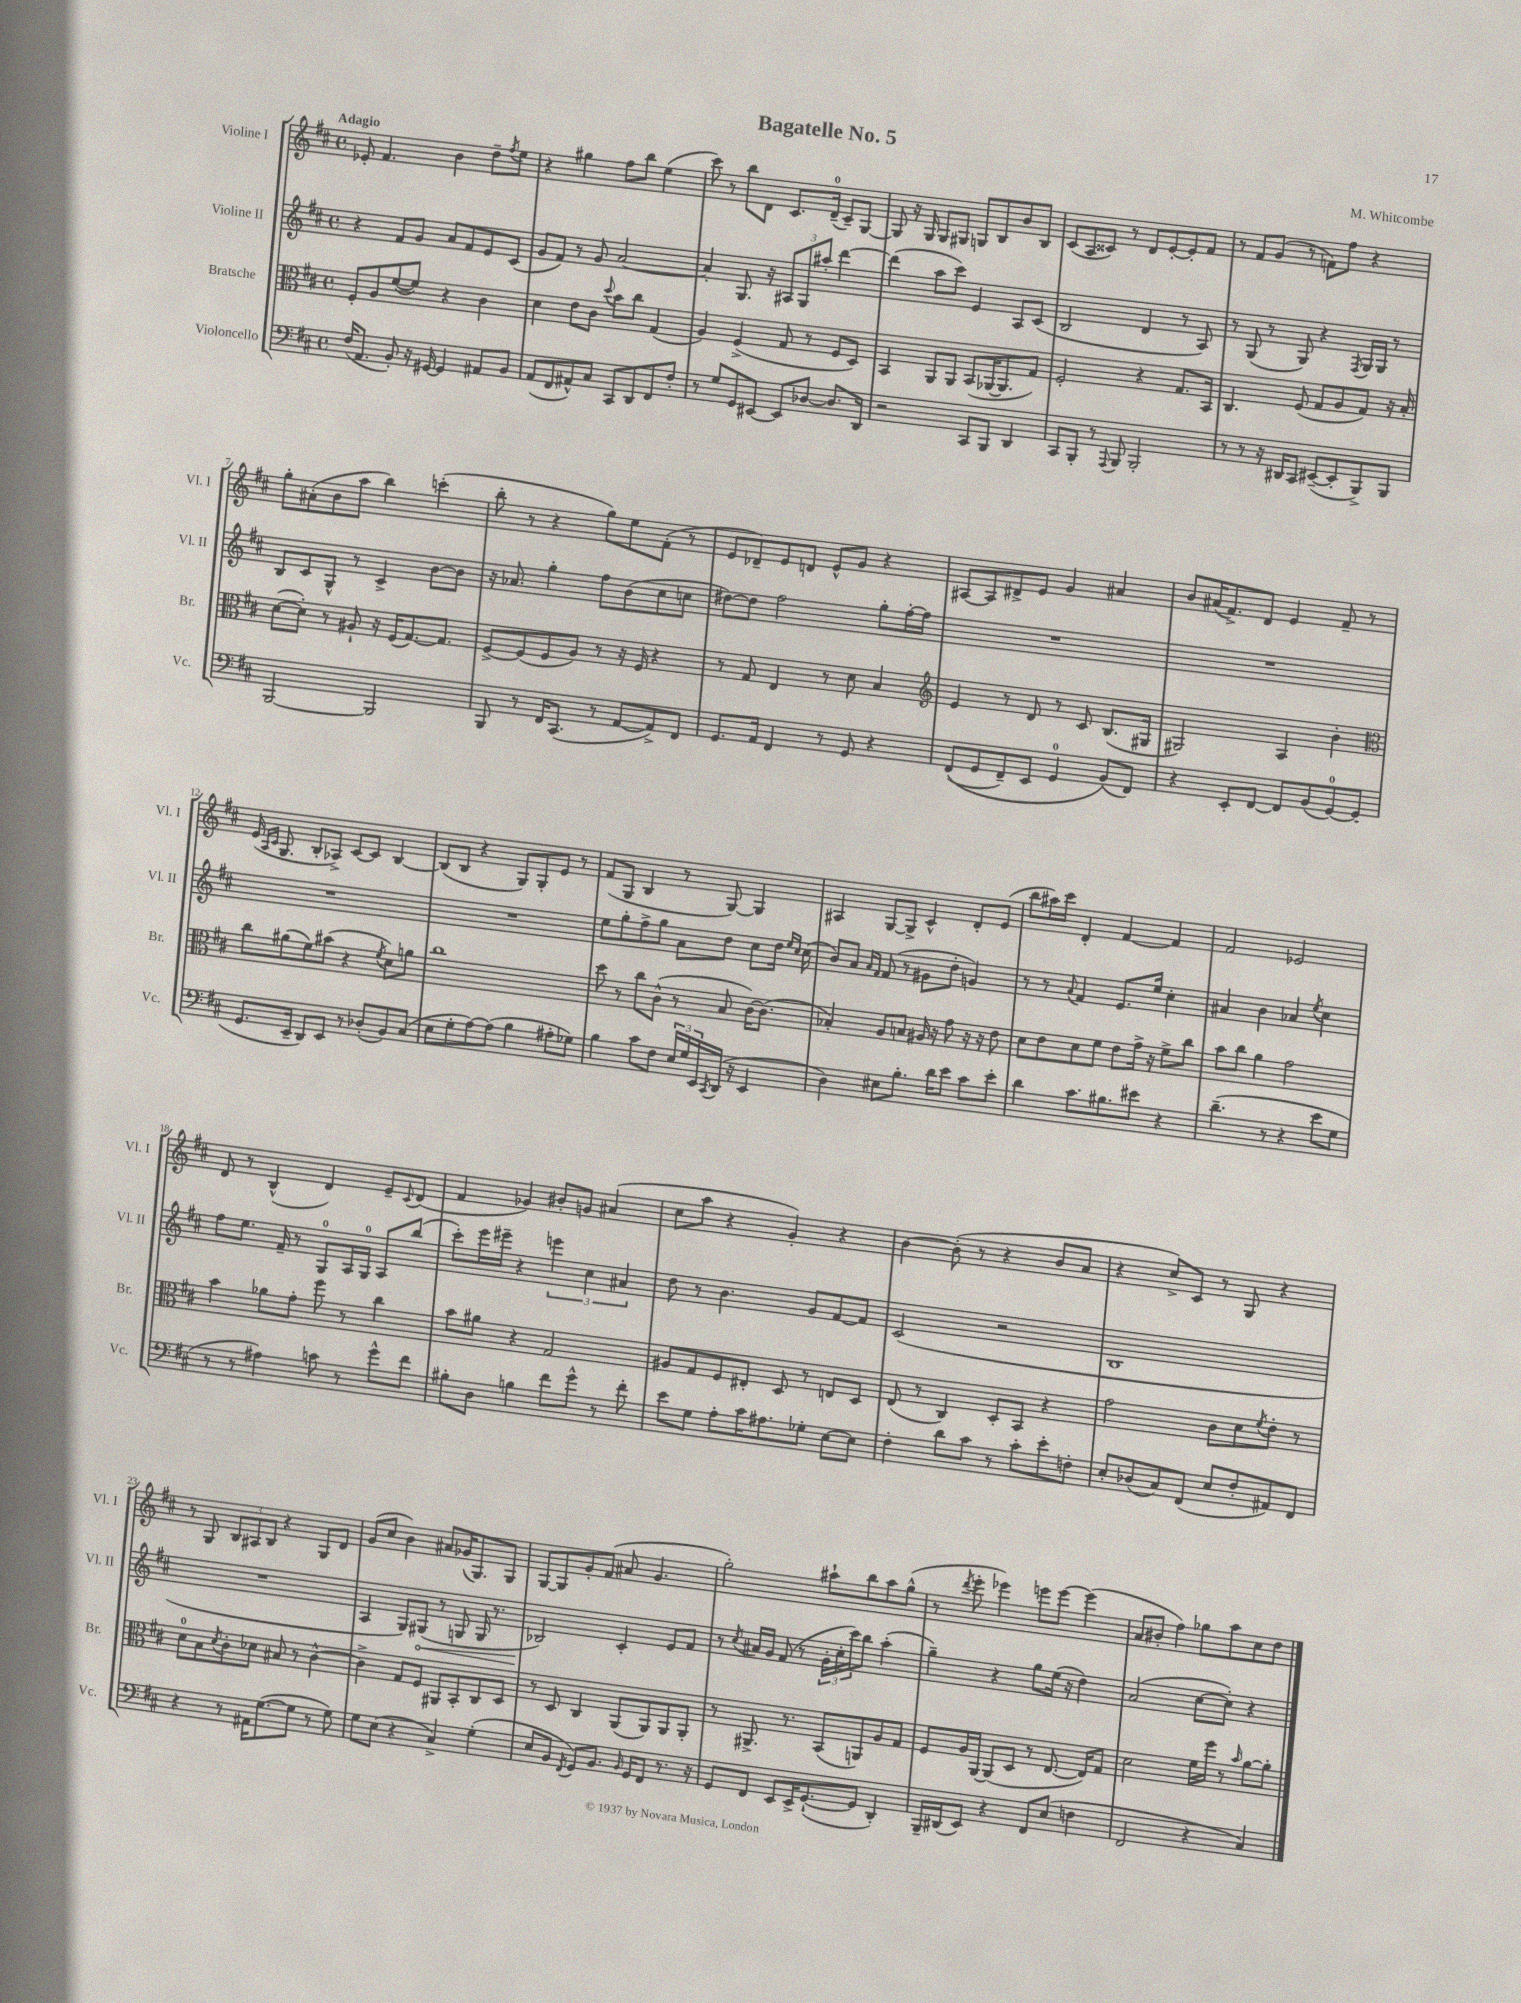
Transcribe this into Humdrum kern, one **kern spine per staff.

**kern	**kern	**kern	**kern
*staff4	*staff3	*staff2	*staff1
*clefF4	*clefC3	*clefG2	*clefG2
*k[f#c#]	*k[f#c#]	*k[f#c#]	*k[f#c#]
*M4/4	*M4/4	*M4/4	*M4/4
*met(c)	*met(c)	*met(c)	*met(c)
(16F#	8F#'	4r	8e-'
8.AA	.	.	.
.	8A	.	4.f#
8BB')	([8f#	8f#	.
16r	8f#])	8g	.
[16GG#	.	.	.
4GG#]	4r	8a	4b
.	.	8f#	.
8AA#	4c#	8e	8dd~
.	.	.	8qff#
8BB	.	(8c#	8ee
=	=	=	=
(8AA	4d	8g	4r
8FF#	.	8f#)	.
8AA#^^)	8e	8r	4gg#
8C#	8c#	8g	.
.	8qqdd	.	.
8CC#	8b	[2a	8ff#
8DD	8cc#	.	8bb
8FF#	(4G	.	(4ee
8F#'	.	.	.
=	=	=	=
8r	4A)	4a']	8ccc#)
8G	.	.	8r
8GG	(4F#^	8.G	8bb
[8EE#	.	.	8d
.	.	16r	.
8EE#]	8G	12A#	8.c#
.	.	12G	.
[8D-	8r	.	.
.	.	12aa#'	.
.	.	.	(16d~
8.D-]	8F#	[4ddd	8c#~)
.	8D)	.	[8G
16DD	.	.	.
=	=	=	=
2r	4BB	(4ddd]	8G]
.	.	.	16r
.	.	.	16G
.	8AA	8aa	8G
.	8AA	8ccc#)	8G#
8CC#	(8BB	4e	8G
8BBB	[16AA-	.	8B
.	8.AA-]	.	.
4DD	.	8A	8b
.	8G)	(8c#	8B
=	=	=	=
8CC#	2F#'	2B	(8c#
8BBB'	.	.	8A
8r	.	.	8c##)
8qqAAA	.	.	.
8BBB	.	.	8r
2BBB'	4r	4d	8d
.	.	.	[8e'
.	8.G	8r	8e']
.	.	8A)	8f#
.	16BB	.	.
=	=	=	=
8r	4.C#	8r	8r
8r	.	(8G	8f#
16r	.	8r	(8g
16DD#	.	.	.
8CC#	(8F#	8G)	8r
([8EE#~	8G	4r	8f)
8EE#']	8A	.	8ff#
.	.	8qF#	.
8BBB^)	8G)	16G	4r
.	.	16G	.
8BBB	16r	8r	.
.	16B'	.	.
=	=	=	=
[2BBB	([8d	8B	8gg'
.	8d'])	8c#	(8a#'
.	8r	8G^^	8b
.	8A#`	8r	8aa
2BBB]	16r	4c#^	4bb)
.	(16F#	.	.
.	[8.G)	.	.
.	.	[8b	(4ccc'
.	8.G]	.	.
.	.	8b]	.
=	=	=	=
8BBB	[8F#^	16r	8bb'
.	.	8.a-	.
8r	(8F#]	.	8r
16FF#	8F#	4gg'	4r
(8.CC#	.	.	.
.	8A)	.	.
8r	8r	8ff#	8gg)
[8AA	16r	(8b	8ee
.	16F#	.	.
8AA^])	4r	8cc#	(8f#'
8FF#	.	8cc	8r
=	=	=	=
8.GG	8r	[8dd#)	8e
.	8G	8dd#]	8d-~)
16AA	.	.	.
4FF#	4E	2ff#	8e
.	.	.	8d
8r	8r	.	8e^^
8GG	8d	.	8g
4r	4B	8gg'	4r
.	.	[16ff#'	.
.	.	16ff#]	.
=	=	=	=
*	*clefG2	*	*
&((8FF#	4e	1r	[8A#
8GG	.	.	8A#]
8FF#~)	8r	.	8d#^
8EE	8d	.	8e
4GG	8r	.	4g
.	8c#	.	.
(8BB&)	(8.B	.	4a#
8FF#)	.	.	.
.	16G#	.	.
=	=	=	=
4r	2G#)	1r	8b
.	.	.	(16a#
.	.	.	8.f#^)
8EE'	.	.	.
[8FF#	.	.	8d
8FF#]	4A	.	4e
(8BB	.	.	.
[8GG)	4b'	.	8f#~
(8GG]	.	.	8r
=	=	=	=
*	*clefC3	*	*
8.GG	8cc#	1r	(16e
.	.	.	16qqA
.	.	.	16qqc#
.	.	.	8.G
.	(8a#	.	.
16EE~	.	.	.
8DD)	8f#)	.	8B'
8EE	(8b#	.	8A-^)
8r	4r	.	[8c#
(8D-'	.	.	8c#]
.	8qf#	.	.
8BB)	8d)	.	[4B
(8C#	8a	.	.
=	=	=	=
8E	1cc#	1r	(8B]
8G'	.	.	8B
[8A)	.	.	4r
(8A]	.	.	.
4B	.	.	8G)
.	.	.	8G'
8A#'	.	.	8e
8G-)	.	.	8r
=	=	=	=
4B	8dd	8ee	(8f#
.	8r	8gg'	8G
8c#	8cc#	8ff#^	4B
8F#	(8c#^^	8gg	.
24E	8r	8a	8r
24G	.	.	.
24EE	.	.	.
8qCC#	.	.	.
(16DD	8B	8dd	[8G)
16r	.	.	.
4EE	[16c#)	8cc#	4G]
.	(8.c#]	.	.
.	.	16dd	.
.	.	16qqee	.
.	.	16qqcc#	.
.	.	(16cc#	.
=	=	=	=
4D)	4B-')	8b)	4A#
.	.	8a	.
.	.	16qqa	.
.	.	16qqf#	.
8E#	8A	(8f#	[8G
8.B'	8B	8r	8G^]
.	16A#	8g#	4c#^^
16d	16r	.	.
8e	8g	8dd'	.
8c#	16r	4g)	8d'
.	16r	.	.
8e'	8e	.	(8e
=	=	=	=
4d	8d	8r	8bb
.	8e	8r	16aa#)
.	.	.	16ccc#
.	.	8qqa	.
8.c#	8d	4f#	4d'
.	8f#	.	.
8.B#	.	.	.
.	8e	8.e	[4f#
8e#	16g^	.	.
.	16r	16ee	.
4r	8f#^	4cc#'	4f#]
.	8cc#	.	.
=	=	=	=
(4.d~	8b	4a#	2f#
.	8cc#	.	.
.	4a	4b	.
8r	.	.	.
4r	2g	4a-	2e-
.	.	8qee	.
8e	.	4cc#	.
8G	.	.	.
=	=	=	=
8r	4b	8ff#	8d
8r	.	8.ee	8r
4A#)	8a-	.	(4B^^
.	.	16f#~	.
.	8g'	8r	.
8c	8ff#	8G	4d)
8r	8r	16A	.
.	.	16G	.
8g^^	4cc#	8A	8e~
.	.	.	8qqc#
8f#	.	(8bb	(8d
=	=	=	=
8B#'	8b	8ccc#')	4f#
8D	8a#	16eee	.
.	.	16eee#~	.
4B	4r	4r	4g-)
8f#	2G	6eee	8b#'
8g^^	.	.	8g
.	.	6cc#	.
8r	.	.	(4a#
.	.	6a#	.
8f#'	.	.	.
=	=	=	=
8e	8A#	8dd	8cc#
8G	8G	8r	8aa
8A'	8F#	4.b	4r
16c#	8E#'	.	.
8.A#	.	.	.
.	8D	.	4g')
8G-'	8r	8g	.
[8E	8E	[8f#	4r
8E]	8D	8f#]	.
=	=	=	=
4F#'	(8E	(2c#	[4b
.	8r	.	.
8d	4C#)	.	(8b']
8c#	.	.	8r
8r	8D'	2r	4r
8c#'	8BB	.	.
8e'	4r	.	8b
8F'	.	.	8a
=	=	=	=
8E'	2g	1B	4r
(8D-	.	.	.
8C#)	.	.	8cc#^)
(8FF#	.	.	8c#
8E	8c#	.	8r
8F#'	8d	.	8G
.	8qf#	.	.
8AA#)	8e'	.	4r
8FF#	8r	.	.
=	=	=	=
4r	8d	1r	8r
.	8B	.	8G
.	8qd	.	.
8r	8c#'	.	12B
.	.	.	12A#
16AA#	8d-	.	.
.	.	.	12B
([8.G	.	.	.
.	8B#	.	4r
8G]	8r	.	.
8r	[4c#^^	.	8G
8G)	.	.	8d
=	=	=	=
8G	4c#^]	4A	(8g
(8E	.	.	8cc#
4r	8G	8G)	4b)
.	8F#	(8G#	.
4C#^)	8AA#	8r	8a#
.	8BB'	8G	(16g-
.	.	.	8.G)
(4G'	8C#	16G	.
.	.	8.r	.
.	8D	.	8G
=	=	=	=
8E	8r	2B-)	[8G
8BB	8D	.	8G]
8qFF#	.	.	.
8GG)	4C#	.	8g'
8.BB	.	.	(8f#
.	(8AA	4c#'	8a#
16qqBB	.	.	.
16GG	.	.	.
8FF#	8AA)	.	4.g
8.r	8AA	8e	.
.	8AA'	8f#	.
16r	.	.	.
=	=	=	=
8GG	8r	8r	2gg')
.	.	8qcc#	.
8FF#	8.AA#^	16a#	.
.	.	16g	.
8EE	.	(8f#	.
.	8.r	.	.
16EE^	.	8r	.
([8.GG`	.	.	.
.	(8BB	24g'	8aa#`
.	.	24cc#'	.
.	.	24ccc#)	.
8GG]	8AA)	8bb	8bb
4DD')	8A	(4aa'	8aa#
.	8G	.	(8gg^^
=	=	=	=
16BBB~	8F#	4gg~)	8r
(16DD#	.	.	.
.	.	.	8qddd
8EE)	16A	.	8eee'
.	[16AA	.	.
4r	(8AA]	4r	4eee-)
.	8D	.	.
8FF#	8r	8gg	8eee
(8E	[8.E	(16ee	[8eee
.	.	16r	.
4F	.	4dd)	(4eee]
.	16E])	.	.
.	8G	.	.
=	=	=	=
2FF#	2d	(2a	8a
.	.	.	8b#'
.	.	.	4ff#)
4r	16f#	[8cc#	8gg-
.	16ff#	.	.
.	8r	8cc#'])	8aa
.	16qqb	.	.
4C#)	[8a	4r	8cc#
.	8a']	.	8dd
==	==	==	==
*-	*-	*-	*-
